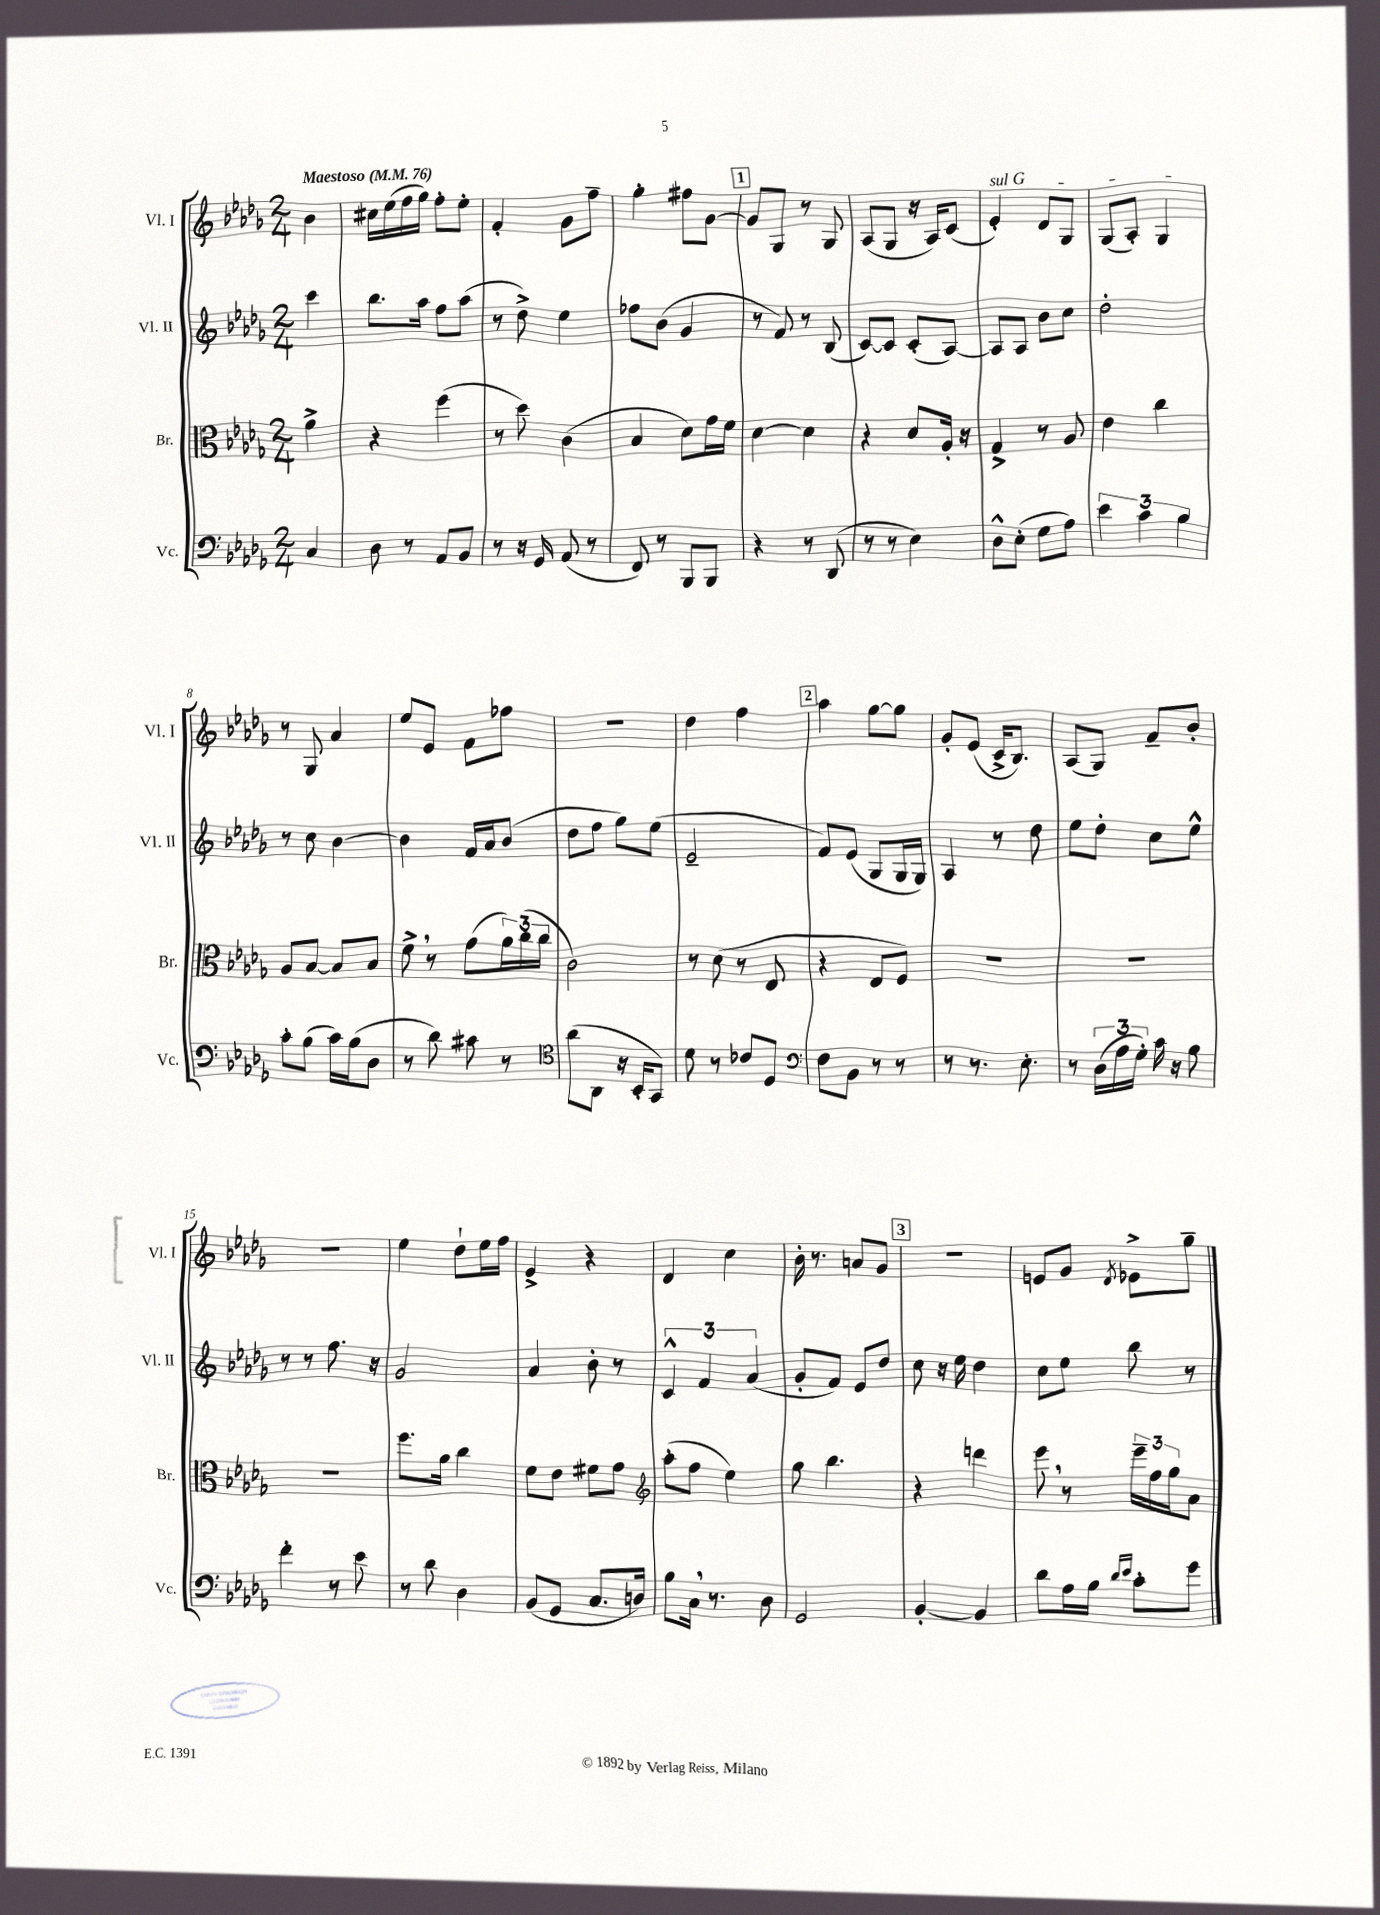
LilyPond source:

<<
\new StaffGroup <<
\new Staff = "s0" \with { instrumentName = "Vl. I" shortInstrumentName = "Vl. I" } {
    \clef treble \key des \major \numericTimeSignature \time 2/4 \partial 4 \tempo "Maestoso" 4 = 76
    bes'4 |
    cis''16 ees''16( f''16 ges''16) f''8-. ees''8-. |
    f'4-. ges'8 f''8-- |
    ges''4-. fis''8 ges'8~ |
    \mark \markup { \box "1" } ges'8 ges8 r8 ges8 |
    aes8( ges8 r16 aes16) c'8( |
    \once \override TextSpanner.bound-details.left.text = \markup { \italic "sul G" } ees'4-.\startTextSpan) des'8 ges8 |
    ges8( aes8-.) ges4\stopTextSpan |
    r8 ges8 aes'4 |
    ees''8 ees'8 f'8 fes''8 |
    r2 |
    des''4 f''4 |
    \mark \markup { \box "2" } aes''4 ges''8~ ges''8 |
    ges'8-. ees'8( c'16-> bes8.) |
    aes8( ges8) f'8-- bes'8-. |
    r2 |
    ees''4 des''8-! ees''16 f''16 |
    ees'4-> r4 |
    des'4 c''4 |
    bes'16-. r8. a'8 ges'8 |
    \mark \markup { \box "3" } r2 |
    e'8 ges'8 \acciaccatura { des'8 } ees'8-> ges''8-- \bar "|." |
}
\new Staff = "s1" \with { instrumentName = "Vl. II" shortInstrumentName = "Vl. II" } {
    \clef treble \key des \major \numericTimeSignature \time 2/4 \partial 4
    c'''4 |
    bes''8. aes''16 f''8 aes''8( |
    r8 des''8->) ees''4 |
    fes''8 bes'8( ges'4 |
    \mark \markup { \box "1" } r8 f'8) r8 bes8( |
    c'8~) c'8 c'8-.( aes8~) |
    aes8 aes8 bes'8 c''8 |
    des''2-. |
    r8 c''8 bes'4~ |
    bes'4 f'16 aes'16 bes'8( |
    des''8 f''8 ges''8) ees''8( |
    ees'2-- |
    \mark \markup { \box "2" } f'8) ees'8( ges8 ges16 ges16) |
    aes4 r8 des''8 |
    ees''8 des''8-. c''8 ees''8-^ |
    r8 r8 f''8. r16 |
    ges'2 |
    aes'4 bes'8-. r8 |
    \tuplet 3/2 { c'4-^ f'4 aes'4( } |
    ges'8-. f'8) ees'8 des''8 |
    \mark \markup { \box "3" } c''8 r16 ees''16 des''4 |
    c''8 ees''8 bes''8 r8 \bar "|." |
}
\new Staff = "s2" \with { instrumentName = "Br." shortInstrumentName = "Br." } {
    \clef alto \key des \major \numericTimeSignature \time 2/4 \partial 4
    aes'4-> |
    r4 f''4( |
    r8 des''8) c'4( |
    bes4 des'8) ges'16 f'16 |
    \mark \markup { \box "1" } des'4~ des'4 |
    r4 des'8 aes16-. r16 |
    ges4-> r8 aes8 |
    ees'4 c''4 |
    aes8 bes8~ bes8 bes8 |
    f'8-> \breathe r8 ges'8( \tuplet 3/2 { aes'16) c''16( c''16 } |
    c'2) |
    r8 des'8( r8 ees8 |
    \mark \markup { \box "2" } r4 ees8 f8) |
    R2 |
    R2 |
    R2 |
    f''8. aes'16 c''4 |
    f'8 ees'8 fis'8 ges'8 |
    \clef treble aes''8-.( f''8 ees''4) |
    ges''8 bes''4. |
    \mark \markup { \box "3" } r4 d'''4 |
    ees'''8 \breathe r8 \tuplet 3/2 { ees'''16-- f''16 ges''16 } aes'8 \bar "|." |
}
\new Staff = "s3" \with { instrumentName = "Vc." shortInstrumentName = "Vc." } {
    \clef bass \key des \major \numericTimeSignature \time 2/4 \partial 4
    c4 |
    des8 r8 aes,8 bes,8 |
    r8 r16 ges,16 aes,8( r8 |
    f,8) r8 bes,,8 bes,,8 |
    \mark \markup { \box "1" } r4 r8 des,8( |
    r8 r8 ees4) |
    des8-^ ees8-.( ges8 aes8) |
    \tuplet 3/2 { ees'4 c'4 bes4 } |
    c'8-. bes8( c'16) bes16( des8 |
    r8 des'8) cis'8 r8 |
    \clef tenor aes'8( aes,8 r16 bes,16-. ges,8) |
    des'8 r8 ces'8 des8 |
    \mark \markup { \box "2" } \clef bass f8 bes,8 r8 r8 |
    r8 r8. ees8.-. |
    r8 \tuplet 3/2 { des16( aes16 ges16-.) } c'16 r16 bes8 |
    f'4-. r8 ees'8 |
    r8 des'8 des4 |
    bes,8( ges,8 c8. d16) |
    bes8 c16 \breathe r8. des8 |
    ges,2 |
    \mark \markup { \box "3" } bes,4~-. bes,4 |
    des'8 aes16 bes16 \grace { des'16 ees'16 } c'8-. ges'8 \bar "|." |
}
>>
>>
